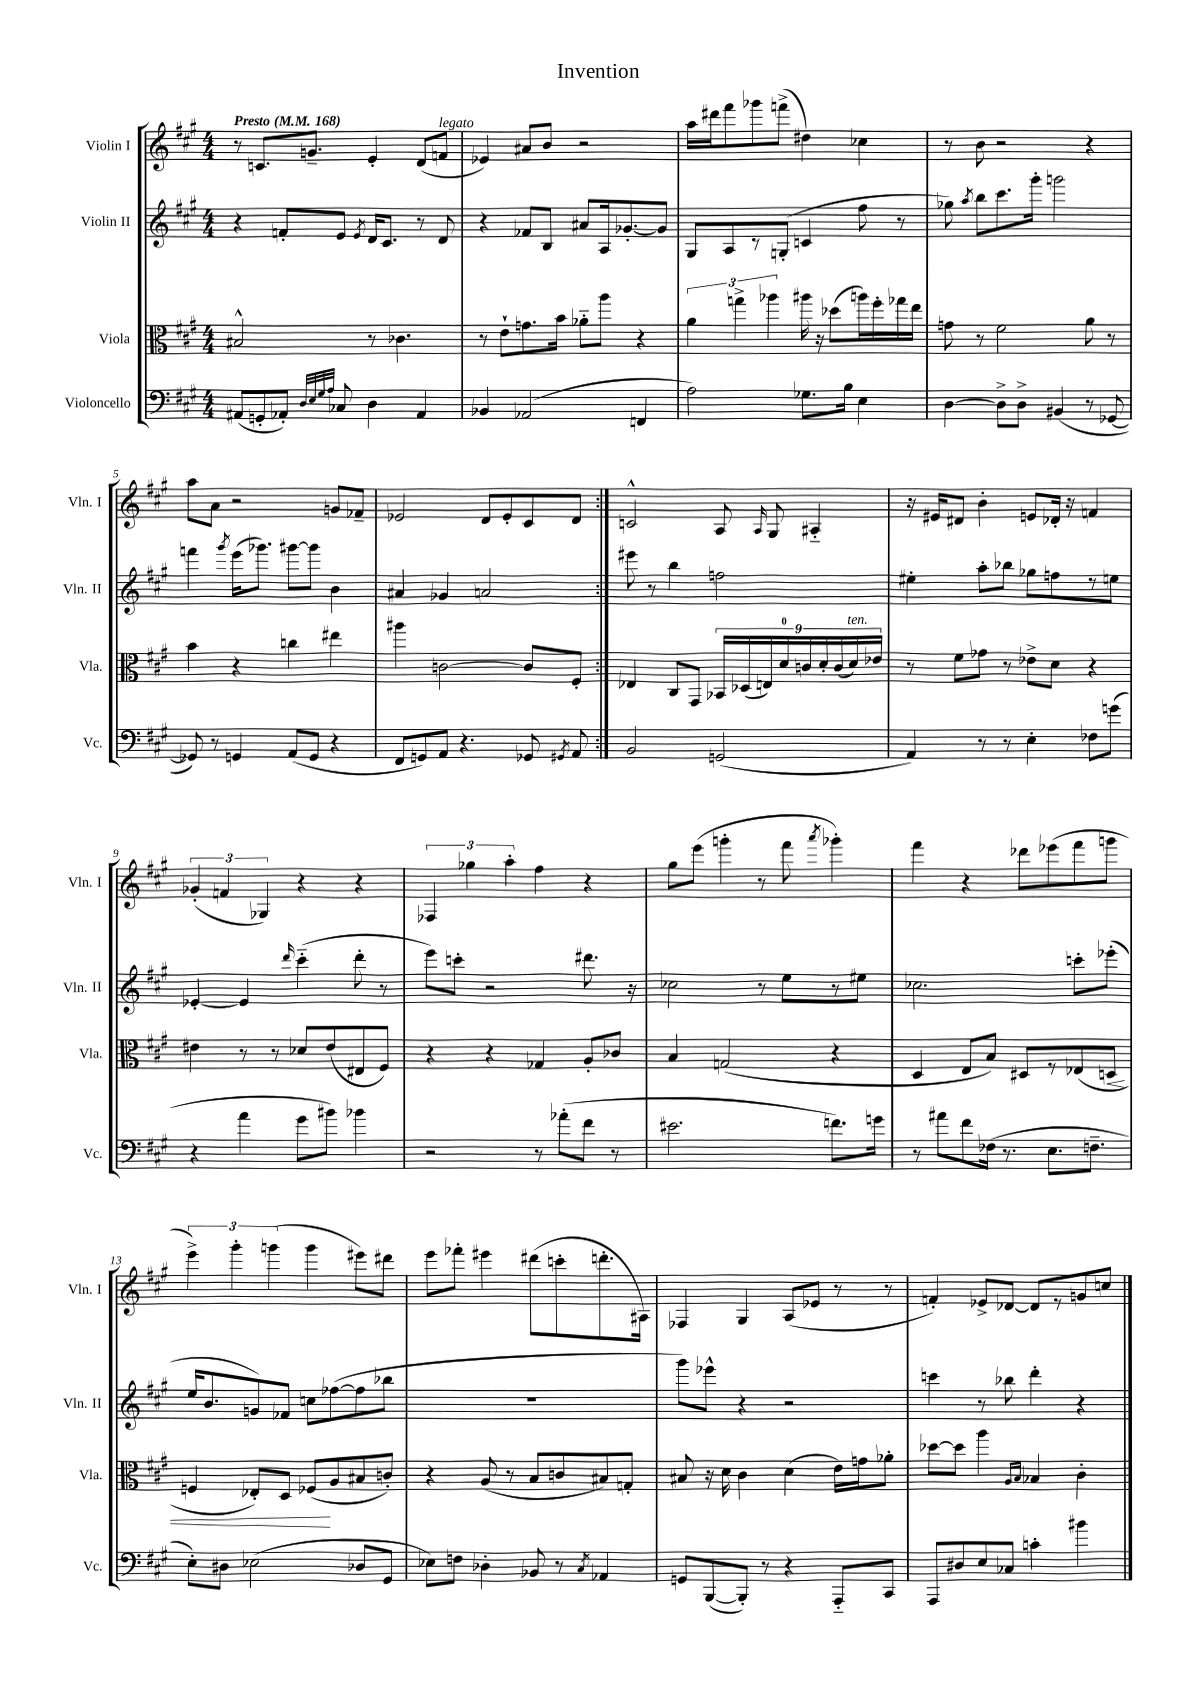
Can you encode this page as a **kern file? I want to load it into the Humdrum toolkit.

**kern	**kern	**dynam	**kern	**kern
*part4	*part3	*part3	*part2	*part1
*staff4	*staff3	*staff3	*staff2	*staff1
*I"Violoncello	*I"Viola	*	*I"Violin II	*I"Violin I
*I'Vc.	*I'Vla.	*	*I'Vln. II	*I'Vln. I
*clefF4	*clefC3	*	*clefG2	*clefG2
*k[f#c#g#]	*k[f#c#g#]	*	*k[f#c#g#]	*k[f#c#g#]
*M4/4	*M4/4	*	*M4/4	*M4/4
*MM168	*MM168	*	*MM168	*MM168
=1	=1	=1	=1	=1
!	!	!	!	!LO:TX:a:B:t=Presto
(8AA#X/L	2B#X^^/	.	4r	8r
8GGn'/	.	.	.	8.cn/L
8AA-X'/J)	.	.	8fn'/L	.
.	.	.	.	8.gn~/J
32qqD/LLL	.	.	.	.
32qqE/	.	.	.	.
32qqG#/	.	.	.	.
32qqA/JJJ	.	.	.	.
8C-X/	.	.	8e/J	.
.	.	.	8qe/	.
4D\	8r	.	16d/KL	4e'/
.	.	.	8.c#/J	.
.	4.c-X\	.	.	.
4AA-/	.	.	8r	(8d/L
!	!	!	!	!LO:TX:a:i:t=legato
.	.	.	8d/	8fn/J
=2	=2	=2	=2	=2
4BB-X/	8r	.	4r	4e-X/)
.	8e`\L	.	.	.
(2AA-X/	8.gn\	.	8f-X/L	8a#X/L
.	.	.	8B/J	8b/J
.	16b\Jk	.	.	.
.	8a-X\L	.	8a#X/L	2r
.	8aa\J	.	16A/k	.
.	.	.	[8.g-X'/	.
4FFn/	4r	.	.	.
.	.	.	8g-/J]	.
=3	=3	=3	=3	=3
2A\)	6a\	.	8G#/L	16aa\LL
.	.	.	.	16ddd#X\J
.	.	.	8A/	8fff#\
.	6ggn^\	.	.	.
.	.	.	8r	8ggg-X\
.	6aa-X\	.	.	.
.	.	.	(8Gn'/J	(8fffn^\J
8.G-X\L	16aa#X\	.	4cn/	4dd#X\)
.	16r	.	.	.
.	(8dd-X\L	.	.	.
16B\Jk	.	.	.	.
4E\	16aan\L)	.	8ff#\	4cc-X\
.	16ff#'\	.	.	.
.	16gg-X\	.	8r	.
.	16ee\JJ	.	.	.
=4	=4	=4	=4	=4
[4D\	8gn\	.	8gg-X\)	8r
.	.	.	8qaa/	.
.	8r	.	8bb\L	8b\
8D^\L]	2f#\	.	8.ccc#\	2r
8D^\J	.	.	.	.
.	.	.	16ggg#'\Jk	.
(4BB#X/	.	.	2gggn\	.
8r	8a\	.	.	4r
[8GG-X/	8r	.	.	.
!!LO:LB:g=z
=5	=5	=5	=5	=5
8GG-X/])	4b\	.	4fffn\	8aa\L
8r	.	.	.	8a\J
.	.	.	8qggg#/	.
4GGn/	4r	.	(16eee\KL	2r
.	.	.	8.ggg-X\J)	.
(8AA/L	4ccn\	.	[8ggg#X\L	.
8GG/J	.	.	8ggg#\J]	.
4r	4ee#X\	.	4b\	8gn/L
.	.	.	.	8f-X~/J
=6	=6	=6	=6	=6
8FF#/L	4aa#X\	.	4a#X/	2e-X/
8GGn/)	.	.	.	.
8AA/J	[2cn\	.	4g-X/	.
4.r	.	.	.	.
.	.	.	2an/	8d/L
.	.	.	.	8e-'/
8GG-X/	8c/L]	.	.	8c#/
8qGG#X/	.	.	.	.
8AA/	8F#'/J	.	.	8d/J
=7:|!	=7:|!	=7:|!	=7:|!	=7:|!
2BB/	4E-X/	.	8eee#X\	2cn^^/
.	.	.	8r	.
.	8C#/L	.	4bb\	.
.	8GG#/J	.	.	.
(2GGn/	18BB-X/LL	.	2ffn\	8A/
.	(18D-X/	.	.	.
.	18En/)	.	.	.
.	.	.	.	16qqA/
.	.	.	.	8G#/
.	18d/	.	.	.
.	18cn/	.	.	.
.	.	.	.	4A#X/
.	18d'/	.	.	.
.	(18c/	.	.	.
!	!LO:TX:a:i:t=ten.	!	!	!
.	18d/)	.	.	.
.	18e-X/JJ	.	.	.
=8	=8	=8	=8	=8
4AA/)	8r	.	4ee#X'\	16r
.	.	.	.	16e#X/KL
.	8f#\L	.	.	8d#X/J
8r	8g-X\J	.	8aa'\L	4b'\
8r	8r	.	8bb-X\J	.
4E'\	8e-X^\L	.	8gg-X\L	8en/L
.	8d\J	.	8ffn\	16d-X'/Jk
.	.	.	.	16r
8F-X\L	4r	.	8r	4fn/
(8gn\J	.	.	8een\J	.
!!LO:LB:g=z
=9	=9	=9	=9	=9
4r	4e#X\	.	[4e-X'/	(6g-X'/
.	.	.	.	6fn/
4a\	8r	.	4e-/]	.
.	.	.	.	6G-X/)
.	8r	.	.	.
.	.	.	16qqddd/	.
8g#\L	8d-X/L	.	(4ccc#\	4r
8b#X\J)	(8e#/	.	.	.
4b-X\	8E#X/	.	8ddd'\	4r
.	8F#/J)	.	8r	.
=10	=10	=10	=10	=10
2r	4r	.	8eee\L)	6F-X/
.	.	.	8cccn'\J	.
.	.	.	.	6gg-X\
.	4r	.	2r	.
.	.	.	.	6aa'\
8r	4G-X/	.	.	4ff#\
(8a-X'\L	.	.	.	.
8f#\J	8A'/L	.	8.ddd#X\	4r
8r	8c-X/J	.	.	.
.	.	.	16r	.
=11	=11	=11	=11	=11
2.e#X\	4B/	.	2cc-X\	8gg#\L
.	.	.	.	(8eee\J
.	(2Gn/	.	.	4gggn'\
.	.	.	8r	8r
.	.	.	8ee\L	8fff#\
.	.	.	.	8qaaa/
8.fn\L)	4r	.	8r	4ggg-X'\)
.	.	.	8ee#X\J	.
16gn\Jk	.	.	.	.
=12	=12	=12	=12	=12
8r	4D/	.	2.cc-X\	4fff#\
8a#X\L	.	.	.	.
8f#\	8E/L	.	.	4r
(16F-X\Jk	8B/J)	.	.	.
8.r	.	.	.	.
.	8D#X/L	.	.	8ddd-X\L
8.E\L	8r	.	.	(8eee-X\
.	(8E-X/	.	8cccn'\L	8fff#\
8.Fn~\J	.	.	.	.
!	!	!LO:HP:b	!	!
.	8Dn/J	<	(8eee-X'\J	8gggn\J
!!LO:LB:g=z
=13	=13	=13	=13	=13
8E'\L)	4Fn/	.	16ee/KL	6eee^\)
.	.	.	8.b/	.
8D#X\J	.	.	.	.
.	.	.	.	6ggg#'\
(2E-X\	8E-X'/L)	.	8gn/)	.
.	.	.	.	(6gggn\
.	8D/J	.	8f-X/J	.
.	(8F-X/L	.	8ccn\L	4ggg\
.	8A/	[	([8ff-X\	.
8D-X/L	8B#X/	.	8ff-\]	8eee#X\L)
8GG#/J	8cn'/J)	.	8bb-X\J	8ddd#X\J
=14	=14	=14	=14	=14
8E-X\L)	4r	.	1r	8eee\L
8Fn\J	.	.	.	8fff-X'\J
4D-X'\	(8A/	.	.	4eee#X\
.	8r	.	.	.
8BB-X/	8B/L	.	.	(8ddd#X\L
8r	8cn/	.	.	8cccn'\
8qC#/	.	.	.	.
4AA-X/	8B#X/)	.	.	8.dddn'\
.	8Gn'/J	.	.	.
.	.	.	.	16A#X\Jk)
=15	=15	=15	=15	=15
8GGn/L	8B#X/	.	8ggg#\L)	4F-X/
([8BBB/	16r	.	8eee-X^^\J	.
.	16d\	.	.	.
8BBB'/J])	4c#\	.	4r	4G#/
8r	.	.	.	.
4r	(4d\	.	2r	(8A/L
.	.	.	.	8e-X/J
8AAA/L	16e\LL)	.	.	8r
.	16gn\J	.	.	.
8CC#/J	8a-X'\J	.	.	8r
=16	=16	=16	=16	=16
8AAA/L	[8dd-X\L	.	4cccn\	4fn'/)
8D#X/	8dd-\J]	.	.	.
8E/	4aa\	.	8r	8e-X^/L
8C-X/J	.	.	8bb-X\	[8d-X/J
.	16qqA/LL	.	.	.
.	16qqB/JJ	.	.	.
4cn'\	4B-X/	.	4ddd'\	8d-/L]
.	.	.	.	8r
4b#X\	4c#'\	.	4r	8gn/
.	.	.	.	8ccn/J
==	==	==	==	==
*-	*-	*-	*-	*-
